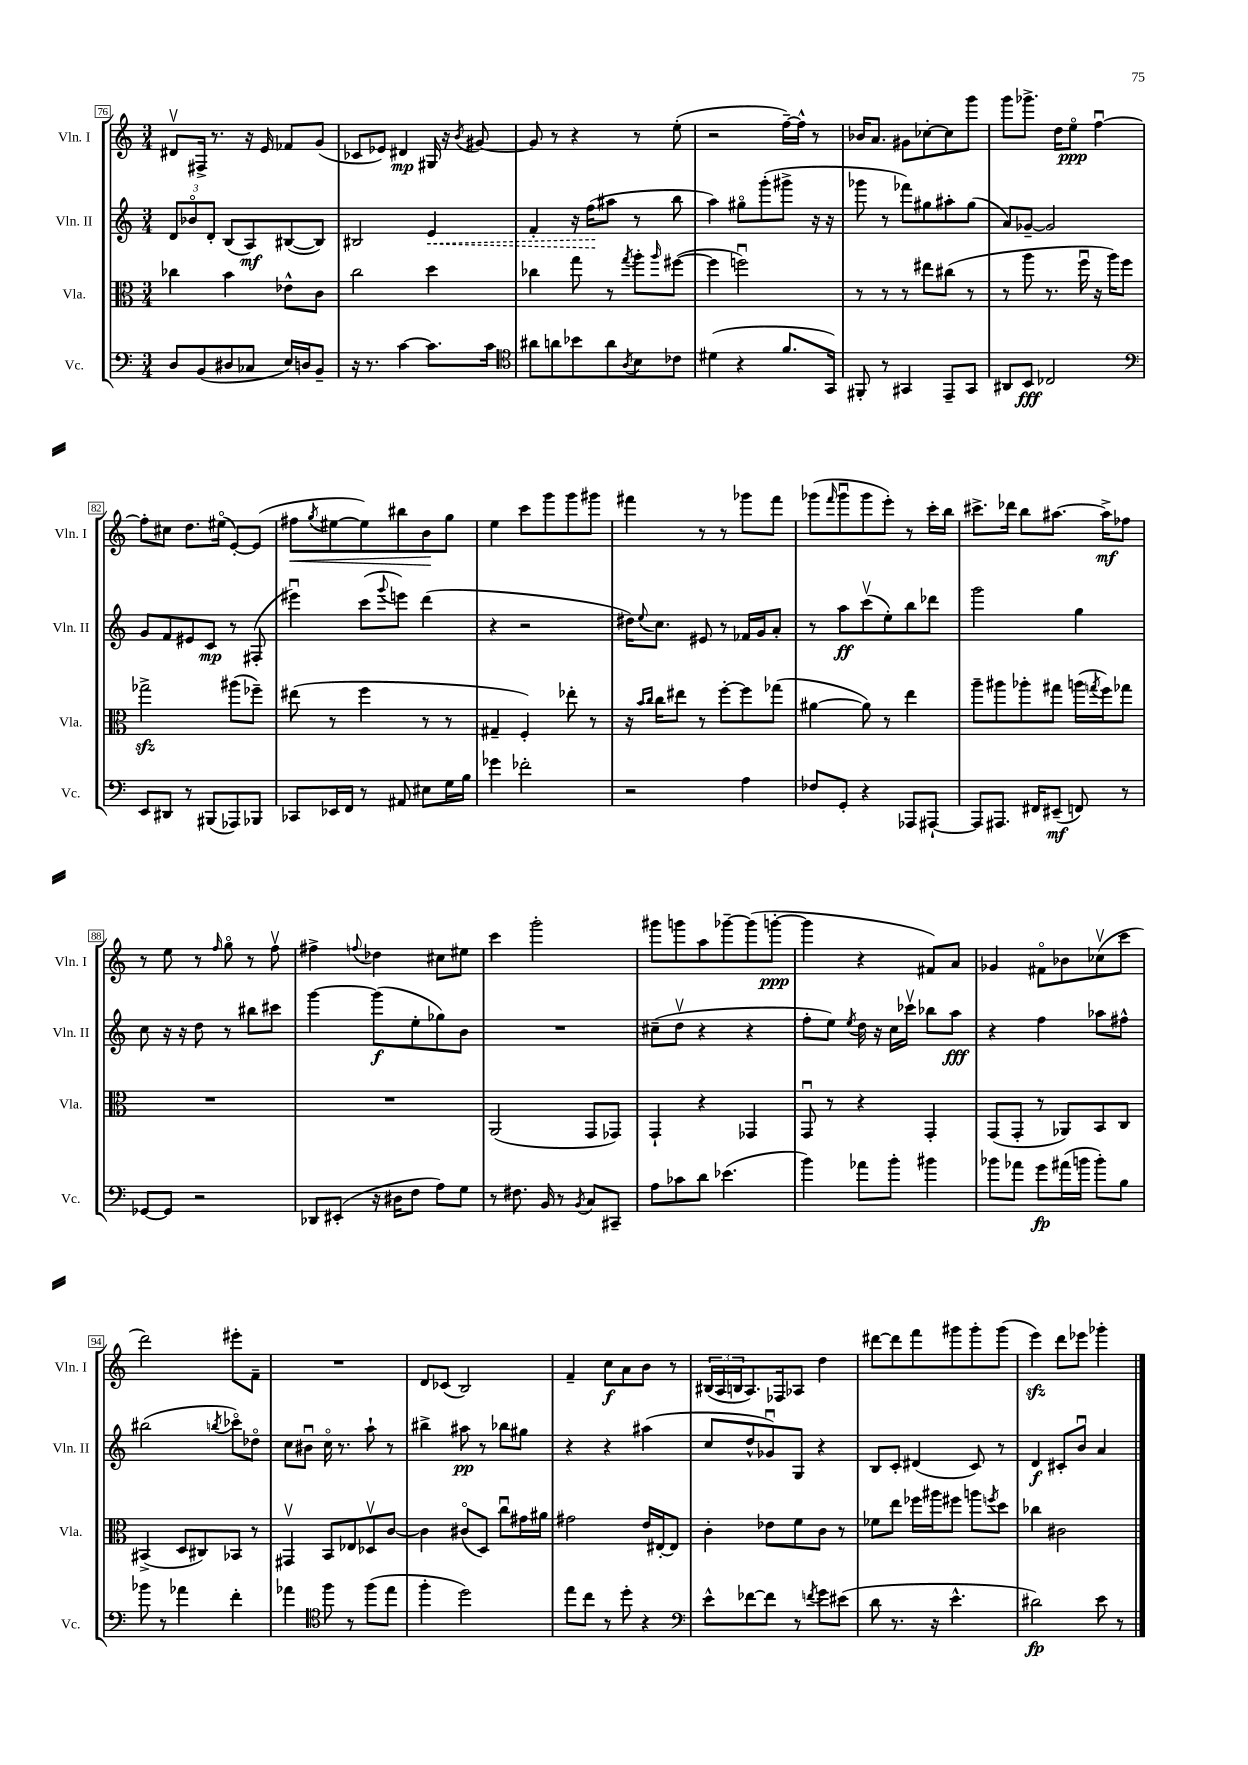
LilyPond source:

<<
\new StaffGroup <<
\new Staff = "s0" \with { instrumentName = "Vln. I" shortInstrumentName = "Vln. I" } {
    \clef treble \key c \major \numericTimeSignature \time 3/4
    dis'8\upbow fis16-> r8. r16 e'16 fes'8 g'8( |
    ces'8 ees'8) dis'4\mp gis16 r16 \acciaccatura { b'8 } gis'8~ |
    gis'8 r8 r4 r8 e''8-.( |
    r2 f''16~--) f''16-^ r8 |
    bes'16 a'8. gis'8 ces''8~-. ces''8 g'''8 |
    g'''8 ges'''8.-> d''16 e''8\flageolet\ppp f''4~\downbow |
    f''8-. cis''8 d''8. eis''16\flageolet( e'8~-.) e'8( |
    fis''8\< \acciaccatura { g''8 } eis''8~ eis''8) bis''8 b'8\! g''8 |
    e''4 c'''8 g'''8 g'''8 gis'''8 |
    fis'''4 r8 r8 ges'''8 fis'''8 |
    ges'''8( \grace { f'''16 } ges'''8\downbow ges'''8 e'''8-.) r8 c'''16-. b''16 |
    cis'''8.-> des'''16 b''8 ais''8.~ ais''16->\mf fes''8 |
    r8 e''8 r8 \grace { f''16 } g''8\flageolet r8 f''8\upbow |
    fis''4-> \appoggiatura { f''8 } des''4 cis''8 eis''8 |
    c'''4 g'''2-. |
    gis'''8 g'''8 a''8 ges'''8~-- ges'''8( g'''8~-.\ppp |
    g'''4 r4 fis'8) a'8 |
    ges'4 fis'8\flageolet bes'8 ces''8\upbow( c'''8 |
    d'''2) eis'''8-. f'8-- |
    R2. |
    d'8 ces'8( b2) |
    f'4-- c''8\f a'8 b'8 r8 |
    \tuplet 3/2 { bis16( a16 b16 } a8.) fes16 aes8 d''4 |
    dis'''8~ dis'''8 f'''8 gis'''8 gis'''8-. gis'''8( |
    e'''4\sfz) d'''8 ees'''8 ges'''4-. \bar "|." |
}
\new Staff = "s1" \with { instrumentName = "Vln. II" shortInstrumentName = "Vln. II" } {
    \clef treble \key c \major \numericTimeSignature \time 3/4
    \tuplet 3/2 { d'8 bes'8\flageolet d'8-. } b8( a8\mf) bis8~( bis8) |
    bis2 \once \override Hairpin.style = #'dashed-line e'4\< |
    f'4-. r16 f''16\!( ais''8 r8 b''8 |
    a''4) gis''8\flageolet g'''8-.( gis'''8-> r16 r16 |
    ges'''8 r8 fes'''8) gis''8 ais''8-. gis''8( |
    a'8) ges'8~-- ges'2 |
    g'8 f'8 eis'8 c'8\mp r8 fis8-.( |
    eis'''4\downbow) c'''8( \appoggiatura { g'''8 } e'''8) d'''4( |
    r4 r2 |
    dis''16) \appoggiatura { e''8 } c''8. eis'8 r8 fes'16 g'16 a'8-. |
    r8 a''8\ff c'''8\upbow( e''8-.) b''8 des'''8 |
    g'''2 g''4 |
    c''8 r16 r16 d''8 r8 bis''8 cis'''8 |
    g'''4~ g'''8\f( e''8-. ges''8) b'8 |
    R2. |
    cis''8--( d''8\upbow r4 r4 |
    f''8-. e''8) \acciaccatura { e''8 } d''16 r16 c''16 ces'''16\upbow bes''8 a''8\fff |
    r4 f''4 aes''8 fis''8-^ |
    bis''2( \acciaccatura { b''8 } ces'''8\flageolet) des''8\flageolet |
    c''8 bis'8\downbow c''16\flageolet r8. a''8-! r8 |
    bis''4-> ais''8\pp r8 bes''8 gis''8 |
    r4 r4 ais''4( |
    c''8 d''8-^ ges'8\downbow) g8 r4 |
    b8 c'8-. dis'4( c'8) r8 |
    d'4\f cis'8-. b'8\downbow a'4 \bar "|." |
}
\new Staff = "s2" \with { instrumentName = "Vla." shortInstrumentName = "Vla." } {
    \clef alto \key c \major \numericTimeSignature \time 3/4
    ces''4 b'4 ees'8-^ c'8 |
    c''2 d''4 |
    ces''4 g''8 r8 \acciaccatura { g''8 } a''8-. \grace { a''16 } fis''8~( |
    fis''4 f''2\downbow) |
    r8 r8 r8 eis''8 cis''8( r8 |
    r8 a''8 r8. f''16\downbow r16 a''16) f''8 |
    ges''2->\sfz ais''8( fes''8--) |
    eis''8( r8 f''4 r8 r8 |
    gis4-- f4-.) ees''8-. r8 |
    r16 \grace { b'16 c''16 } c''16 eis''8 r8 f''8~-. f''8 ges''8( |
    ais'4~ ais'8) r8 e''4 |
    a''8-- ais''8 aes''8-. gis''8 a''16( \acciaccatura { g''8 } f''16) ges''8 |
    R2. |
    R2. |
    a,2( g,8 ges,8) |
    g,4-! r4 ges,4 |
    g,8\downbow r8 r4 g,4-. |
    g,8( g,8-. r8 aes,8) b,8 c8 |
    bis,4->( d8 cis8) bes,8 r8 |
    gis,4\upbow b,8 ees8 des8\upbow c'8~ |
    c'4 cis'8\flageolet( d8) c''8\downbow gis'16 ais'16 |
    gis'2 e'16 eis16~-. eis8 |
    c'4-. ees'8 f'8 c'8 r8 |
    fes'8 e''8 fes''16 ais''16 fis''8 a''8 \acciaccatura { f''8 } d''8 |
    ces''4 cis'2 \bar "|." |
}
\new Staff = "s3" \with { instrumentName = "Vc." shortInstrumentName = "Vc." } {
    \clef bass \key c \major \numericTimeSignature \time 3/4
    d8 b,8( dis8 ces8 e16) d16 b,8-- |
    r16 r8. c'4~ c'8. c'16 |
    \clef tenor ais'8 a'8 bes'8 a'8 \acciaccatura { a8 } b8 ces'8 |
    dis'4( r4 f'8. g,16) |
    fis,8-. r8 gis,4 e,8-- gis,8 |
    ais,8 b,8\fff ces2 |
    \clef bass e,8 dis,8 r8 bis,,8( aes,,8) bes,,8 |
    ces,8 ees,16 f,16 r8 ais,8 eis8 g16 b16 |
    ges'4 fes'2-. |
    r2 a4 |
    fes8 g,8-. r4 aes,,8 ais,,8~-! |
    ais,,8 ais,,8. fis,16 eis,8--\mf( f,8) r8 |
    ges,8~ ges,8 r2 |
    des,8 eis,8-.( r16 dis16 f8 a8) g8 |
    r8 fis8. b,16 r8 \acciaccatura { b,8 } c8 cis,8-- |
    a8 ces'8 d'8 ees'4.( |
    b'4) aes'8 b'8-. bis'4 |
    bes'8 aes'8 g'8\fp ais'16( b'16 b'8-.) b8 |
    bes'8 r8 aes'4 f'4-. |
    aes'4 \clef tenor f''8 r8 f''8( e''8 |
    f''4-. d''2) |
    e''8 c''8 r8 d''8-. r4 |
    \clef bass e'8-^ fes'8~ fes'8 r8 \acciaccatura { f'8 } g'8 eis'8( |
    d'8 r8. r16 e'4.-^ |
    dis'2\fp) e'8 r8 \bar "|." |
}
>>
>>
\layout { \context { \Score currentBarNumber = #76 \override BarNumber.stencil = #(make-stencil-boxer 0.1 0.3 ly:text-interface::print) } }
